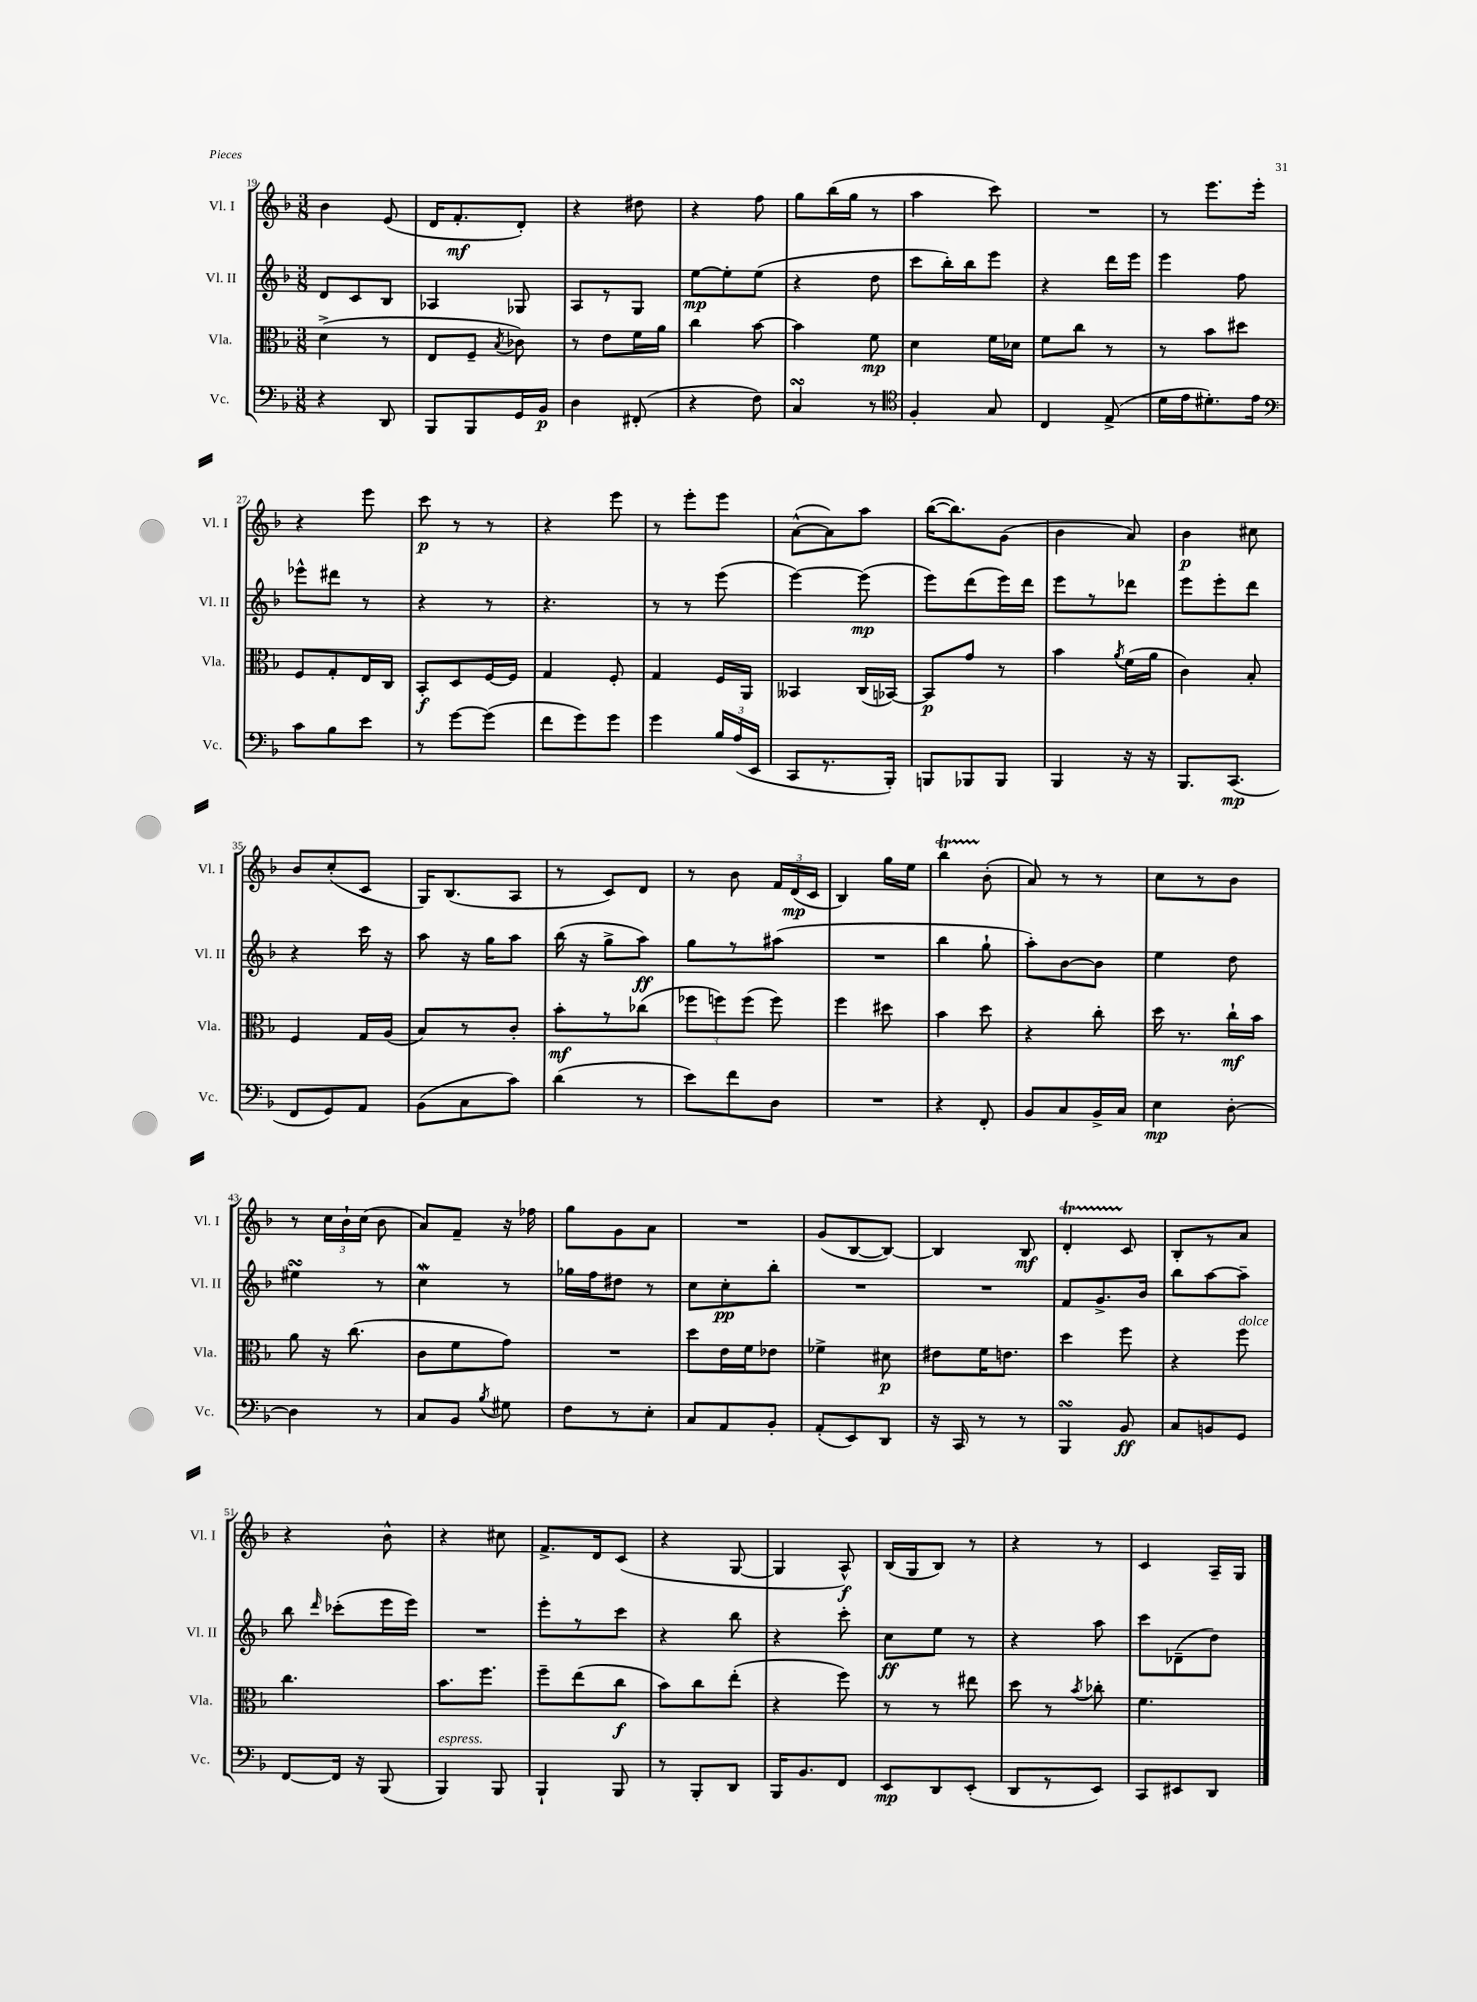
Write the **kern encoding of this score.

**kern	**dynam	**kern	**dynam	**kern	**dynam	**kern	**dynam
*part4	*part4	*part3	*part3	*part2	*part2	*part1	*part1
*staff4	*staff4	*staff3	*staff3	*staff2	*staff2	*staff1	*staff1
*I"Vc.	*	*I"Vla.	*	*I"Vl. II	*	*I"Vl. I	*
*I'Vc.	*	*I'Vla.	*	*I'Vl. II	*	*I'Vl. I	*
*clefF4	*	*clefC3	*	*clefG2	*	*clefG2	*
*k[b-]	*	*k[b-]	*	*k[b-]	*	*k[b-]	*
*M3/8	*	*M3/8	*	*M3/8	*	*M3/8	*
=19	=19	=19	=19	=19	=19	=19	=19
4r	.	(4d^\	.	8d/L	.	4b-\	.
.	.	.	.	8c/	.	.	.
8DD/	.	8r	.	8B-/J	.	(8e/	.
=20	=20	=20	=20	=20	=20	=20	=20
8BBB-/L	.	8E/L	.	4A-X/	.	16d/KL	.
.	.	.	.	.	.	8.f'/	mf
8BBB-/	.	8F~/J	.	.	.	.	.
.	.	8qB-/	.	.	.	.	.
16GG/L	.	8c-X\)	.	8G-X/	.	8d'/J)	.
16BB-/JJ	p	.	.	.	.	.	.
=21	=21	=21	=21	=21	=21	=21	=21
4D\	.	8r	.	8A/L	.	4r	.
.	.	8e\L	.	8r	.	.	.
(8FF#X'/	.	16f\L	.	8G/J	.	8dd#X\	.
.	.	16a\JJ	.	.	.	.	.
=22	=22	=22	=22	=22	=22	=22	=22
4r	.	4cc\	.	[8ee\L	mp	4r	.
.	.	.	.	8ee'\]	.	.	.
8F\)	.	[8b-\	.	(8ee\J	.	8ff\	.
=23	=23	=23	=23	=23	=23	=23	=23
4CsSSS/	.	4b-\]	.	4r	.	8gg\L	.
.	.	.	.	.	.	(16bb-\L	.
.	.	.	.	.	.	16gg\JJ	.
8r	.	8f\	mp	8dd\	.	8r	.
=24	=24	=24	=24	=24	=24	=24	=24
*clefC4	*	*	*	*	*	*	*
4F'/	.	4d\	.	8ccc\L	.	4aa\	.
.	.	.	.	16bb-'\L)	.	.	.
.	.	.	.	16bb-\J	.	.	.
8G/	.	16f\LL	.	8eee\J	.	8ccc\)	.
.	.	16d-X\JJ	.	.	.	.	.
=25	=25	=25	=25	=25	=25	=25	=25
4C/	.	8f\L	.	4r	.	4.r	.
.	.	8cc\J	.	.	.	.	.
(8E^/	.	8r	.	16ddd\LL	.	.	.
.	.	.	.	16eee\JJ	.	.	.
=26	=26	=26	=26	=26	=26	=26	=26
16d\LL	.	8r	.	4eee\	.	8r	.
16e\J	.	.	.	.	.	.	.
8.d#X'\)	.	8b-\L	.	.	.	8.eee\L	.
.	.	8dd#X\J	.	8ff\	.	.	.
16e\Jk	.	.	.	.	.	16eee'\Jk	.
!!LO:LB:g=z
=27	=27	=27	=27	=27	=27	=27	=27
*clefF4	*	*	*	*	*	*	*
8c\L	.	8F/L	.	8eee-X^^\L	.	4r	.
8B-\	.	8G'/	.	8ddd#X\J	.	.	.
8e\J	.	16E/L	.	8r	.	8eee\	.
.	.	16C/JJ	.	.	.	.	.
=28	=28	=28	=28	=28	=28	=28	=28
8r	.	8BB-'/L	f	4r	.	8ccc\	p
[8g\L	.	8D/	.	.	.	8r	.
(8g\J]	.	[16F/L	.	8r	.	8r	.
.	.	16F/JJ]	.	.	.	.	.
=29	=29	=29	=29	=29	=29	=29	=29
8f\L	.	4G/	.	4.r	.	4r	.
8g\)	.	.	.	.	.	.	.
8g\J	.	8F'/	.	.	.	8eee\	.
=30	=30	=30	=30	=30	=30	=30	=30
4g\	.	4G/	.	8r	.	8r	.
.	.	.	.	8r	.	8eee'\L	.
24B-/LL	.	16F/LL	.	(8eee\	.	8eee\J	.
(24A/	.	.	.	.	.	.	.
.	.	16AA/JJ	.	.	.	.	.
24EE/JJ	.	.	.	.	.	.	.
=31	=31	=31	=31	=31	=31	=31	=31
8CC/L	.	4BB--X/	.	[4eee\)	.	([8a^^\L	.
8.r	.	.	.	.	.	8a\])	.
.	.	(16C/LL	.	(8eee\]	mp	8aa\J	.
16BBB-'/Jk)	.	[16BB-X/JJ)	.	.	.	.	.
=32	=32	=32	=32	=32	=32	=32	=32
8BBBn/L	.	8BB-/L]	p	8eee\L)	.	([16bb-\KL	.
.	.	.	.	.	.	8.bb-\])	.
8BBB-X/	.	8g/J	.	(8ddd\	.	.	.
8BBB-/J	.	8r	.	16eee\L)	.	(8g\J	.
.	.	.	.	16ddd\JJ	.	.	.
=33	=33	=33	=33	=33	=33	=33	=33
4BBB-/	.	4b-\	.	8eee\L	.	4b-\	.
.	.	.	.	8r	.	.	.
.	.	8qa/	.	.	.	.	.
16r	.	(16f\LL	.	8ddd-X\J	.	8a/)	.
16r	.	16a\JJ	.	.	.	.	.
=34	=34	=34	=34	=34	=34	=34	=34
8.BBB-/L	.	4c\)	.	8eee\L	.	4b-\	p
.	.	.	.	8eee'\	.	.	.
(8.CC/J	mp	.	.	.	.	.	.
.	.	8B-'/	.	8ddd\J	.	8cc#X\	.
!!LO:LB:g=z
=35	=35	=35	=35	=35	=35	=35	=35
8FF/L	.	4F/	.	4r	.	8b-/L	.
8GG/)	.	.	.	.	.	(8cc'/	.
8AA/J	.	16G/LL	.	16ccc\	.	8c/J	.
.	.	(16A/JJ	.	16r	.	.	.
=36	=36	=36	=36	=36	=36	=36	=36
(8BB-\L	.	8B-/L)	.	8aa\	.	16G/KL)	.
.	.	.	.	.	.	(8.B-/	.
8C\	.	8r	.	16r	.	.	.
.	.	.	.	16gg\KL	.	.	.
8c\J)	.	8c'/J	.	8aa\J	.	8A/J	.
=37	=37	=37	=37	=37	=37	=37	=37
(4d\	.	8b-'\L	mf	(16bb-\	.	8r	.
.	.	.	.	16r	.	.	.
.	.	8r	.	8gg^\L	.	8c/L)	.
8r	.	(8cc-X\J	.	8aa\J)	ff	8d/J	.
=38	=38	=38	=38	=38	=38	=38	=38
8e\L)	.	12ff-X\L	.	8gg\L	.	8r	.
.	.	12ffn\)	.	.	.	.	.
8f\	.	.	.	8r	.	8b-\	.
.	.	(12ff\J	.	.	.	.	.
8D\J	.	8ff\)	.	(8aa#X\J	.	24f/LL	.
.	.	.	.	.	.	(24d/	mp
.	.	.	.	.	.	24c/JJ	.
=39	=39	=39	=39	=39	=39	=39	=39
4.r	.	4ff\	.	4.r	.	4B-/)	.
.	.	8dd#X\	.	.	.	16gg\LL	.
.	.	.	.	.	.	16ee\JJ	.
=40	=40	=40	=40	=40	=40	=40	=40
4r	.	4b-\	.	4bb-\	.	4bb-T\	.
8FF'/	.	8dd\	.	8gg`\	.	(8b-'\	.
=41	=41	=41	=41	=41	=41	=41	=41
8BB-/L	.	4r	.	8aa'\L)	.	8a/)	.
8C/	.	.	.	[8b-\	.	8r	.
16BB-^/L	.	8cc'\	.	8b-\J]	.	8r	.
16C/JJ	.	.	.	.	.	.	.
=42	=42	=42	=42	=42	=42	=42	=42
4E\	mp	16dd\	.	4ee\	.	8cc\L	.
.	.	8.r	.	.	.	.	.
.	.	.	.	.	.	8r	.
[8D'\	.	16cc`\LL	mf	8dd\	.	8b-\J	.
.	.	16b-\JJ	.	.	.	.	.
!!LO:LB:g=z
=43	=43	=43	=43	=43	=43	=43	=43
4D\]	.	8a\	.	4ee#XsSsS\	.	8r	.
.	.	16r	.	.	.	24cc\LL	.
.	.	.	.	.	.	24b-`\	.
.	.	(8.cc\	.	.	.	.	.
.	.	.	.	.	.	(24cc\JJ	.
8r	.	.	.	8r	.	8b-\	.
=44	=44	=44	=44	=44	=44	=44	=44
8C/L	.	8c\L	.	4ccW\	.	8a/L)	.
8BB-/J	.	8f\	.	.	.	8f~/J	.
8qB-/	.	.	.	.	.	.	.
8G#X\	.	8g\J)	.	8r	.	16r	.
.	.	.	.	.	.	16ff-X\	.
=45	=45	=45	=45	=45	=45	=45	=45
8F\L	.	4.r	.	16gg-X\LL	.	8gg\L	.
.	.	.	.	16ff\J	.	.	.
8r	.	.	.	8dd#X\J	.	8g\	.
8E'\J	.	.	.	8r	.	8a\J	.
=46	=46	=46	=46	=46	=46	=46	=46
8C/L	.	8dd\L	.	8cc\L	.	4.r	.
8AA/	.	16e\L	.	8cc'\	pp	.	.
.	.	16f\J	.	.	.	.	.
8BB-'/J	.	8e-X\J	.	8bb-'\J	.	.	.
=47	=47	=47	=47	=47	=47	=47	=47
(8AA'/L	.	4f-X^\	.	4.r	.	(8g/L	.
8EE/)	.	.	.	.	.	[8B-/	.
8DD/J	.	8d#X\	p	.	.	8B-/J_)	.
=48	=48	=48	=48	=48	=48	=48	=48
16r	.	8e#X\L	.	4.r	.	4B-/]	.
16CC/	.	.	.	.	.	.	.
8r	.	16f\K	.	.	.	.	.
.	.	8.en\J	.	.	.	.	.
8r	.	.	.	.	.	8B-/	mf
=49	=49	=49	=49	=49	=49	=49	=49
4BBB-sSSs/	.	4dd\	.	8f/L	.	4dT'/	.
.	.	.	.	8.g^/	.	.	.
8BB-/	ff	8ff\	.	.	.	8c/	.
.	.	.	.	16b-/Jk	.	.	.
=50	=50	=50	=50	=50	=50	=50	=50
8C/L	.	4r	.	8bb-\L	.	8B-'/L	.
8BBn/	.	.	.	[8aa\	.	8r	.
!	!	!LO:TX:a:i:t=dolce	!	!	!	!	!
8GG/J	.	8ff\	.	8aa~\J]	.	8a/J	.
!!LO:LB:g=z
=51	=51	=51	=51	=51	=51	=51	=51
[8FF/L	.	4.cc\	.	8bb-\	.	4r	.
.	.	.	.	16qqddd/	.	.	.
16FF/Jk]	.	.	.	(8ccc-X'\L	.	.	.
16r	.	.	.	.	.	.	.
(8BBB-/	.	.	.	16eee\L	.	8b-^^\	.
.	.	.	.	16eee\JJ)	.	.	.
=52	=52	=52	=52	=52	=52	=52	=52
!LO:TX:a:i:t=espress.	!	!	!	!	!	!	!
4BBB-/)	.	8.b-\L	.	4.r	.	4r	.
.	.	8.ff\J	.	.	.	.	.
8BBB-/	.	.	.	.	.	8cc#X\	.
=53	=53	=53	=53	=53	=53	=53	=53
4BBB-`/	.	8ff~\L	.	8eee'\L	.	8.f^/L	.
.	.	(8ee\	.	8r	.	.	.
.	.	.	.	.	.	16d/k	.
8BBB-/	.	8cc\J	f	8ccc\J	.	(8c/J	.
=54	=54	=54	=54	=54	=54	=54	=54
8r	.	8b-\L)	.	4r	.	4r	.
8BBB-'/L	.	8cc\	.	.	.	.	.
8DD/J	.	(8ee'\J	.	8bb-\	.	[8G/	.
=55	=55	=55	=55	=55	=55	=55	=55
16BBB-/KL	.	4r	.	4r	.	4G/]	.
8.BB-/	.	.	.	.	.	.	.
8FF/J	.	8ff\)	.	8ccc'\	.	8A^^/)	f
=56	=56	=56	=56	=56	=56	=56	=56
8EE/L	mp	8r	.	8cc\L	ff	(16B-/LL	.
.	.	.	.	.	.	16G/J	.
8DD/	.	8r	.	8ee\J	.	8B-/J)	.
(8EE'/J	.	8ee#X\	.	8r	.	8r	.
=57	=57	=57	=57	=57	=57	=57	=57
8DD/L	.	8dd\	.	4r	.	4r	.
8r	.	8r	.	.	.	.	.
.	.	8qb-/	.	.	.	.	.
8EE/J)	.	8cc-X'\	.	8aa\	.	8r	.
=58	=58	=58	=58	=58	=58	=58	=58
8CC/L	.	4.f\	.	8ccc\L	.	4c/	.
8EE#X/	.	.	.	(8d-X~\	.	.	.
8DD/J	.	.	.	8dd\J)	.	16A~/LL	.
.	.	.	.	.	.	16G/JJ	.
==	==	==	==	==	==	==	==
*-	*-	*-	*-	*-	*-	*-	*-
